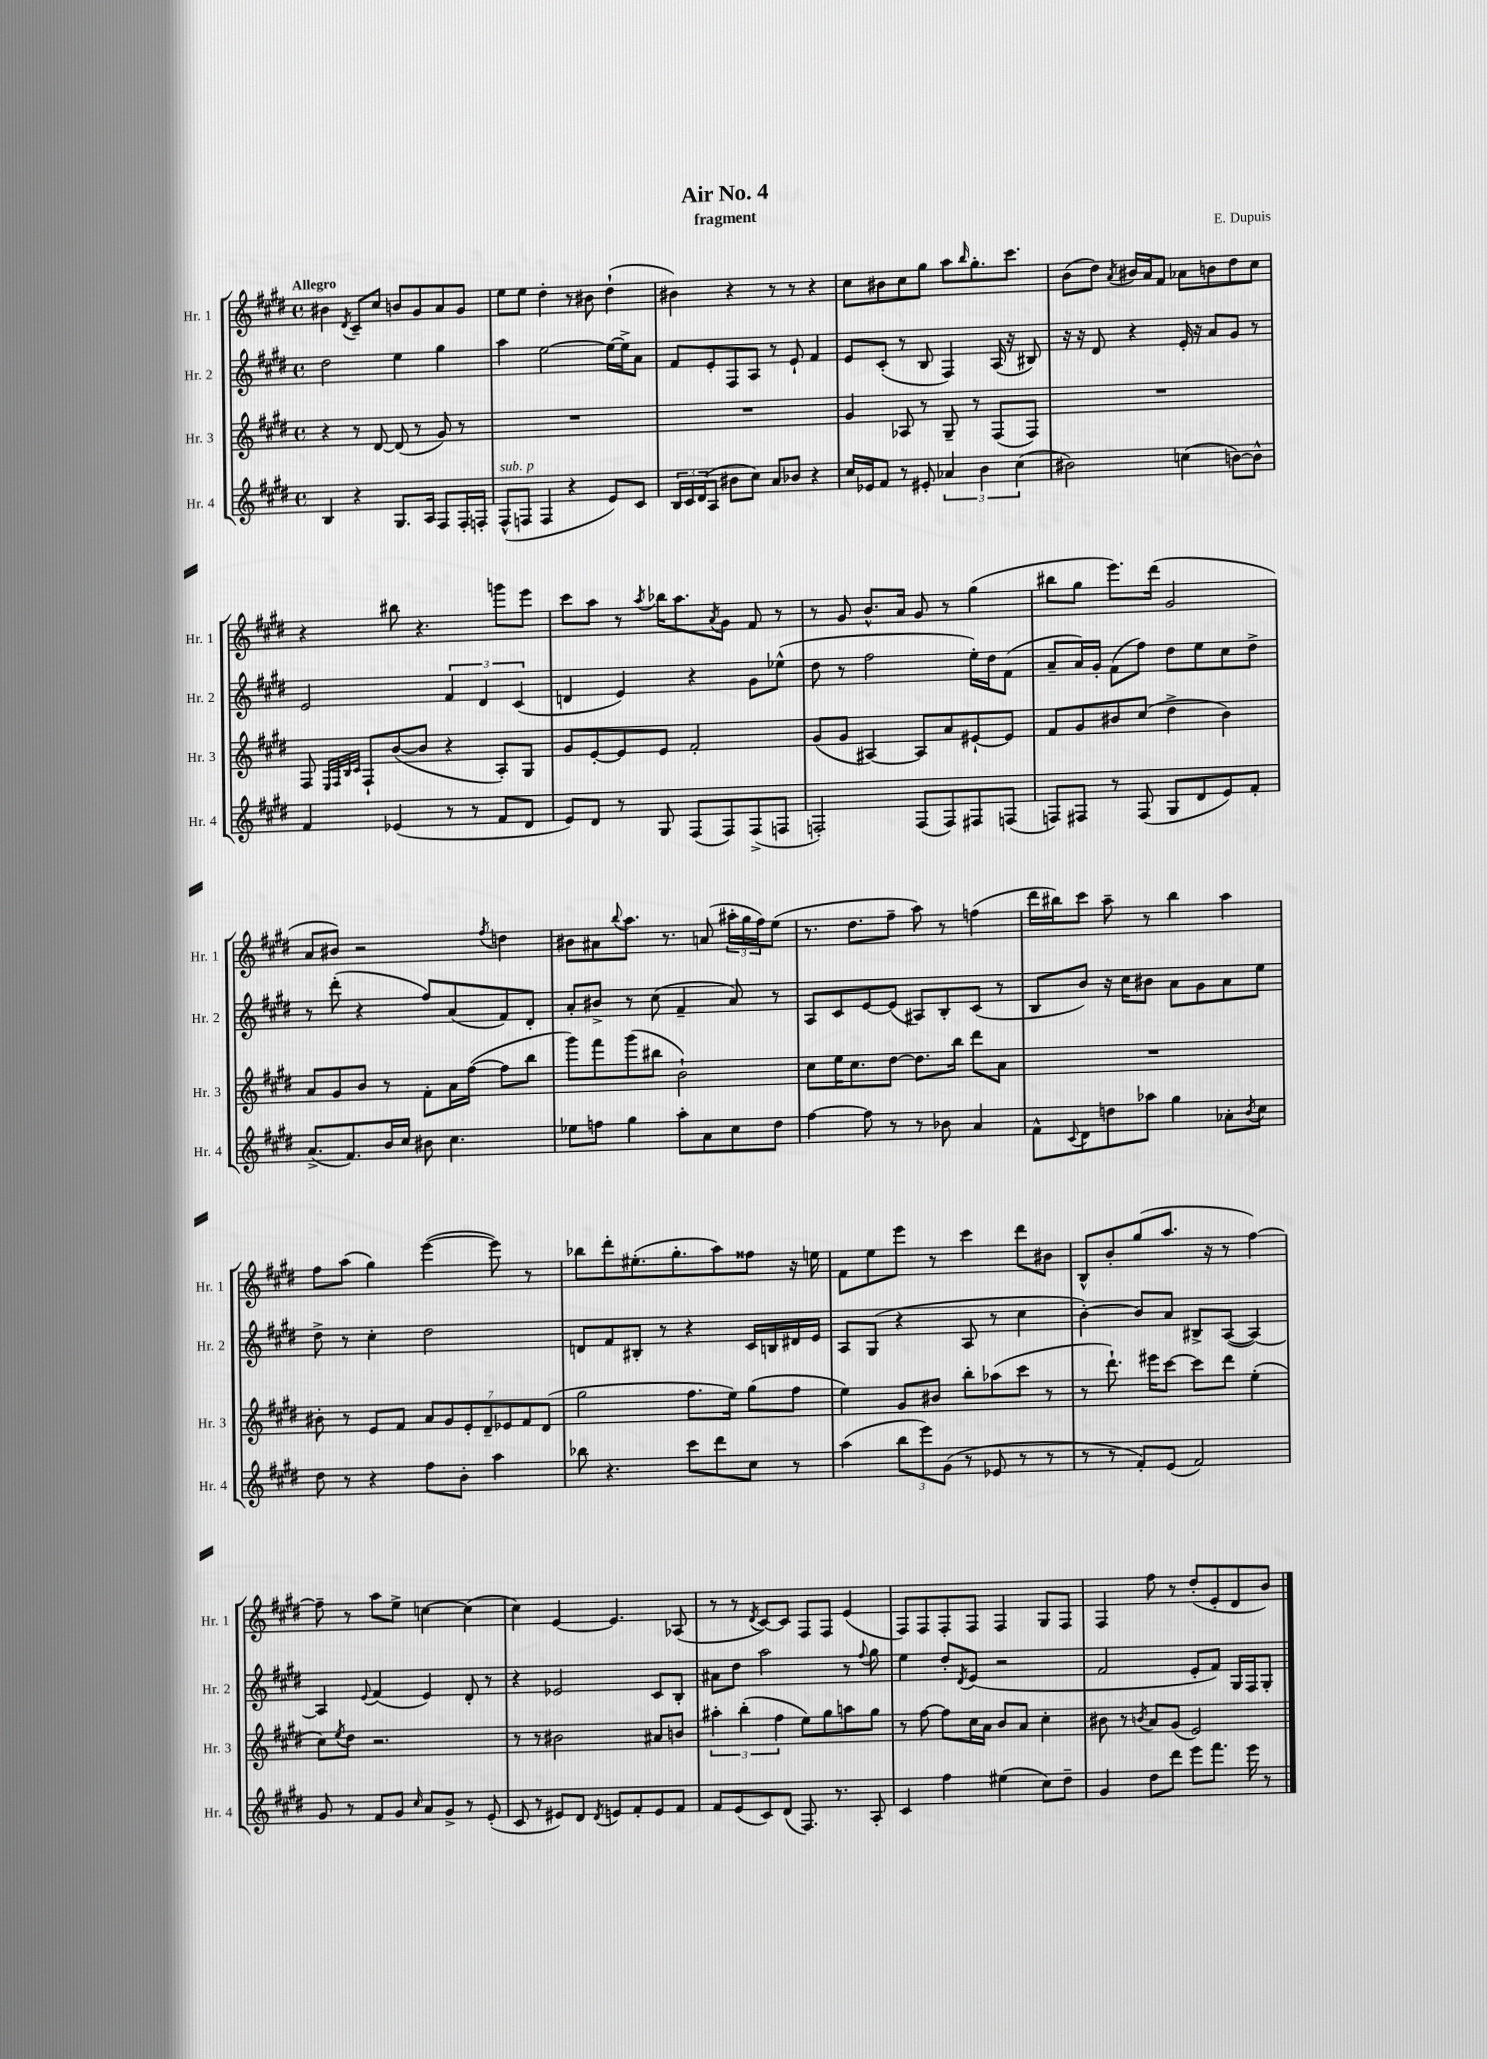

**kern	**kern	**kern	**kern
*staff4	*staff3	*staff2	*staff1
*clefG2	*clefG2	*clefG2	*clefG2
*k[f#c#g#d#]	*k[f#c#g#d#]	*k[f#c#g#d#]	*k[f#c#g#d#]
*M4/4	*M4/4	*M4/4	*M4/4
*met(c)	*met(c)	*met(c)	*met(c)
4B	4r	2dd#	4b#
.	.	.	8qd#
4r	8r	.	8c#~
.	[8d#	.	8cc#
8.G#	(8d#]	4ee	8b
.	8r	.	8g#
16A	.	.	.
8F#	8g#)	4gg#	8a
16F#'	8r	.	8g#
16F'	.	.	.
=	=	=	=
(8F#^^	1r	4aa	8ee
8F	.	.	8ee
4F	.	[2ee	4dd#'
4r	.	.	8r
.	.	.	8b#
8e)	.	16ee_	(4dd#`
.	.	16ee^]	.
8c#	.	8a	.
=	=	=	=
24B	1r	8f#	4b#)
24c#	.	.	.
(24d#	.	.	.
8A	.	8e'	.
8b#	.	8F#	4r
8cc#)	.	8A	.
8a	.	8r	8r
8b-	.	8e`	8r
4r	.	4f#	4r
=	=	=	=
16cc#	4g#	8e	8cc#
16e-	.	.	.
8f#	.	(8c#'	8b#
8r	8A-	8r	8cc#
8e#'	8r	8B	8gg#
6a-	8G#~	4F#)	8aa
.	.	.	16qqbb
.	8r	.	8.gg#'
6b	.	.	.
.	(8F#	(16A	.
.	.	16r	8.ccc#
(6cc#	.	.	.
.	8F#)	8B#)	.
=	=	=	=
2b#)	1r	16r	(8b
.	.	16r	.
.	.	8d#	8dd#)
.	.	.	8qa
.	.	4r	16b#
.	.	.	16a
.	.	.	8f#
(4cc	.	16e'	8a-
.	.	16r	.
.	.	8a	8b
[8b)	.	8g#	8dd#
8b^^]	.	8r	8cc#
=	=	=	=
4f#	8F#	2e	4r
.	32qqE	.	.
.	32qqF#	.	.
.	32qqB	.	.
.	32qqc#	.	.
.	8F#`	.	.
(4e-	([8b	.	8bb#
.	8b]	.	4.r
8r	4r	6f#	.
8r	.	.	.
.	.	6d#	.
8f#	8A')	.	8ggg
.	.	(6c#	.
8d#	8G#	.	8eee
=	=	=	=
8e)	8g#	4d	8ccc#
8d#	[8e'	.	8aa
8r	8e]	4e)	8r
.	.	.	8qaa
8G#	8e	.	16bb-
.	.	.	8.aa
(8F#	2f#'	4r	.
.	.	.	8qa
8F#)	.	.	8g#
(8F#^	.	8g#	8f#
8F	.	(8ee-^^	8r
=	=	=	=
2F')	(8g#	8dd#	8r
.	8g#	8r	8g#
.	[4A#)	2ff#	8.b^^
.	.	.	16a
(8F	8A#]	.	8g#
8F)	8a	.	8r
8F#	[8e#`	16ee')	(4gg#
.	.	16dd#	.
(8F	8e#]	(8f#	.
=	=	=	=
8F)	8f#	8a~	8bb#
8F#	8g#	16a)	8gg#
.	.	16g#'	.
8r	8b#	(8f#	8.eee)
(8F#	(8cc#	8ff#)	.
.	.	.	(16ddd#
8G#	4dd#^	8dd#	2g#
8d#	.	8ee	.
8e)	4b#)	8cc#	.
8f#'	.	8dd#^	.
=	=	=	=
(8.a^	8a	8r	8a
.	8g#	(8ddd#'	8b#)
8.f#)	.	.	.
.	8b	4r	2r
16b	8r	.	.
16cc#	.	.	.
8b#	8f#'	8ff#)	.
4.cc#	16a	(8a	.
.	([16ff#	.	.
.	.	.	8qff#
.	8ff#]	8f#)	4dd
.	8bb	8d#'	.
=	=	=	=
8ee-	8ggg#)	8a'	8b#
8ff	8fff#	8b#^	8a#
.	.	.	8qqbb
4gg#	(8ggg#	8r	8.aa
.	8bb#	(8cc#	.
.	.	.	8.r
8aa'	2b`)	4f#~	.
8a	.	.	(8a
8cc#	.	8a)	24aa#'
.	.	.	24gg#
.	.	.	24ff#)
8dd#	.	8r	(8ee
=	=	=	=
[4ff#	8cc#	8A	8.r
.	16ee	8c#	.
.	8.cc#	.	8.dd#
8ff#]	.	[8e	.
8r	[8dd#	(8e]	8ff#~
8r	8.dd#]	8A#)	8aa)
8b-	.	8B'	8r
.	16bb	.	.
4a	8ddd#	(8c#	(4ff
.	8a	8r	.
=	=	=	=
8f#^^	1r	8B	16ddd#
.	.	.	16bb#)
8qqc#	.	.	.
8d#	.	8b)	8ccc#
8dd	.	16r	8aa~
.	.	16cc#	.
8aa-	.	8b#	8r
4gg#	.	8a	4bb#
.	.	8g#	.
8a-'	.	8a	4aa
8qb	.	.	.
8cc#	.	8ee	.
=	=	=	=
8dd#	8b#'	8dd#^	8ff#
8r	8r	8r	(8aa
4r	8e	4cc#'	4gg#)
.	8f#	.	.
8ff#	14a	2dd#	([4eee
.	14g#	.	.
8b'	.	.	.
.	14e'	.	.
.	14d#~	.	.
4aa	.	.	8eee])
.	14e-	.	.
.	14f#	.	.
.	.	.	8r
.	(14d#	.	.
=	=	=	=
8bb-	2gg#	8d	8bb-
4.r	.	8f#	8ddd#'
.	.	8B#'	(8.ee#'
.	.	8r	.
.	.	.	8.gg#'
8ccc#	8.ff#	4r	.
8ddd#	.	.	8aa)
.	16ee)	.	.
8cc#	(8gg#	16c#	8ff##
.	.	16B	.
8r	8ff#	16d#	16r
.	.	16e	16ee
=	=	=	=
(4aa	4ee)	8A	8f#
.	.	(8G#	8ee
12bb	8g#	4r	8eee
12eee)	.	.	.
.	8b#	.	8r
(12g#	.	.	.
8r	8bb'	8A	4ccc#
8e-	(8aa-	8r	.
8r	8ccc#	4cc#	8ddd#
8r	8r	.	8b#
=	=	=	=
8r	8r	[4b')	8B^^
8r	8.ddd#`)	.	8b'
8f#')	.	8b]	(8gg#
.	16eee#	.	.
(8e	[8ccc#	8a	8.aa
2f#)	8ccc#]	8B#^	.
.	.	.	16r
.	8ddd#	([8A	8r
.	(4ee'	4A_)	[4ff#)
=	=	=	=
8g#	8cc#)	4A]	8ff#~]
.	8qee	.	.
8r	8dd#	.	8r
.	.	8qqe	.
8f#	2.r	(4f#	8aa
8g#	.	.	8ee^
16qqcc#	.	.	.
8a	.	4e)	[4cc
8g#^	.	.	.
8r	.	8d#'	(4cc]
(8e'	.	8r	.
=	=	=	=
8c#	8r	4r	4cc#)
8r	8r	.	.
8e#)	2b#	2e-	[4e
8d#	.	.	.
8qd#	.	.	.
8e	.	.	4.e]
8f#'	.	.	.
8e	8a#	8c#	.
8f#	8b	8B'	(8A-
=	=	=	=
8f#	6aa#'	8a#	8r
(8e	.	8dd#	8r
.	(6bb'	.	.
.	.	.	8qd#
8c#)	.	2aa	[8c#)
.	6ff#	.	.
(8d#	.	.	8c#]
8.F#)	8ee)	.	8F#
.	8gg#	.	8F#
8.r	.	.	.
.	8aa	8r	(4e
.	.	8qqff#	.
8A'	8gg#	8gg#	.
=	=	=	=
4c#	8r	4ee	8F#)
.	[8ff#	.	8F#
4ff#	8ff#]	8dd#'	8F#'
.	.	8qd#	.
.	16cc#	(8e	8F#
.	16a	.	.
(4ee#	8b	2r	4F#
.	8a	.	.
8cc#)	4cc#'	.	8G#
8dd#~	.	.	8F#
=	=	=	=
4g#	8b#	2f#	4F#
.	8r	.	.
.	8qb	.	.
8dd#	8a	.	8ff#
8ddd#	(8g#	.	8r
8eee	2e)	8e'	(8dd#'
8.fff#	.	8f#)	8e'
.	.	16G#	8d#
16eee	.	16F#	.
8r	.	8G#'	8b)
==	==	==	==
*-	*-	*-	*-
